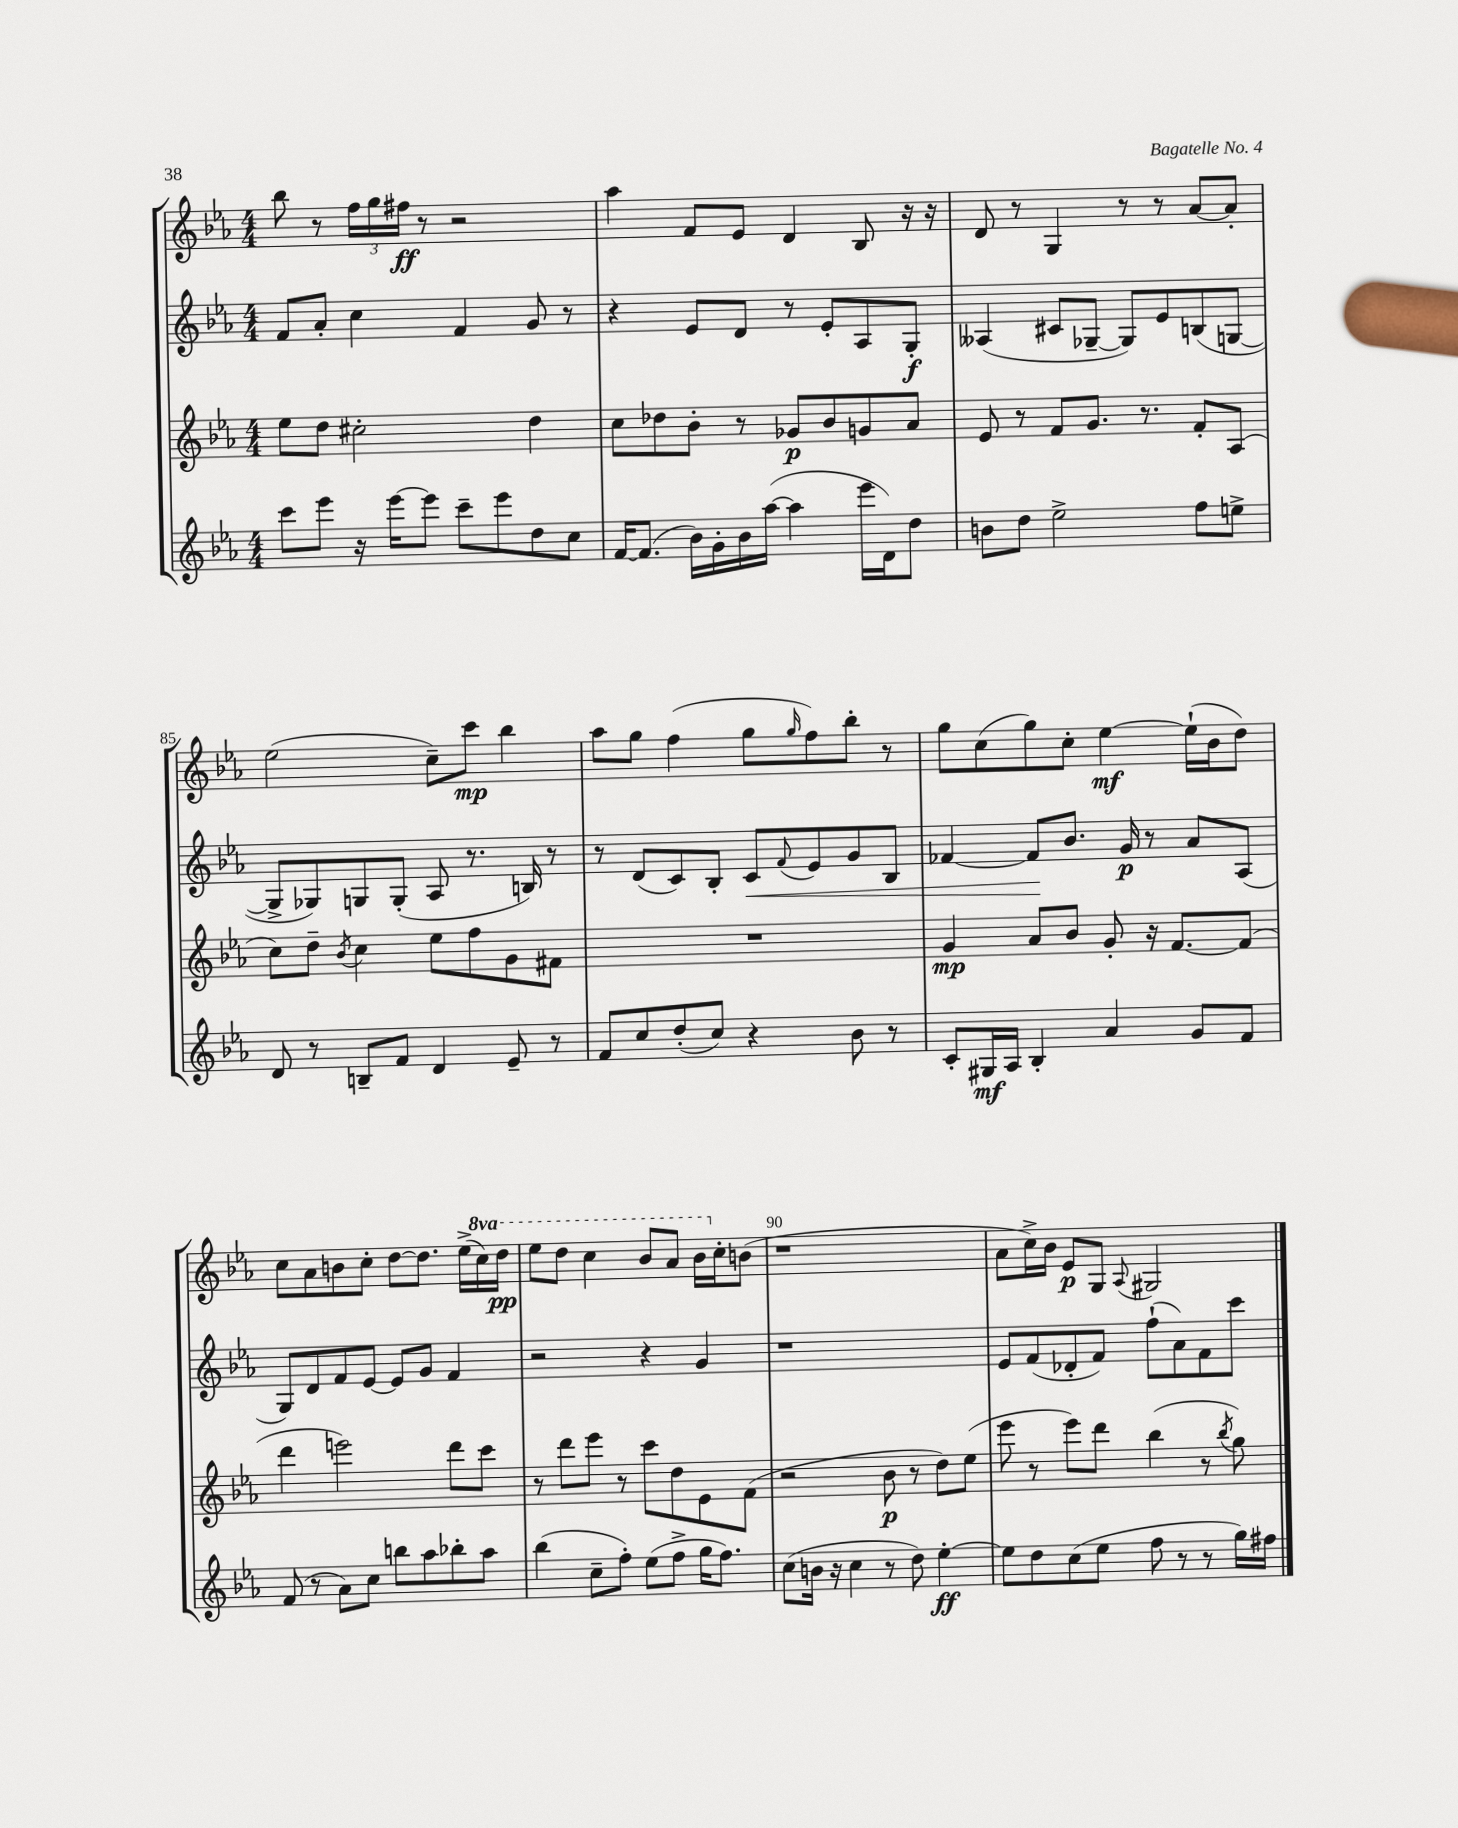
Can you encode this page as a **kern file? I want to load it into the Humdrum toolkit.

**kern	**dynam	**kern	**dynam	**kern	**dynam	**kern	**dynam
*part4	*part4	*part3	*part3	*part2	*part2	*part1	*part1
*staff4	*staff4	*staff3	*staff3	*staff2	*staff2	*staff1	*staff1
*clefG2	*	*clefG2	*	*clefG2	*	*clefG2	*
*k[b-e-a-]	*	*k[b-e-a-]	*	*k[b-e-a-]	*	*k[b-e-a-]	*
*M4/4	*	*M4/4	*	*M4/4	*	*M4/4	*
=82	=82	=82	=82	=82	=82	=82	=82
8ccc\L	.	8ee-\L	.	8f/L	.	8bb-\	.
8eee-\J	.	8dd\J	.	8a-'/J	.	8r	.
16r	.	2cc#X'\	.	4cc\	.	24ff\LL	.
.	.	.	.	.	.	24gg\	.
[16eee-\KL	.	.	.	.	.	.	.
.	.	.	.	.	.	24ff#X\JJ	ff
8eee-\J]	.	.	.	.	.	8r	.
8ccc~\L	.	.	.	4f/	.	2r	.
8eee-\	.	.	.	.	.	.	.
8dd\	.	4dd\	.	8g/	.	.	.
8cc\J	.	.	.	8r	.	.	.
=83	=83	=83	=83	=83	=83	=83	=83
[16f/KL	.	8cc\L	.	4r	.	4aa-\	.
(8.f/J]	.	.	.	.	.	.	.
.	.	8dd-X\	.	.	.	.	.
16b-\LL)	.	8b-'\J	.	8e-/L	.	8f/L	.
16g'\	.	.	.	.	.	.	.
16b-\	.	8r	.	8d/J	.	8e-/J	.
([16aa-\JJ	.	.	.	.	.	.	.
4aa-\]	.	8g-X/L	p	8r	.	4d/	.
.	.	8b-/	.	8e-'/L	.	.	.
16eee-\LL	.	8gn/	.	8A-/	.	8B-/	.
16d\J)	.	.	.	.	.	.	.
8dd\J	.	8a-/J	.	8G'/J	f	16r	.
.	.	.	.	.	.	16r	.
=84	=84	=84	=84	=84	=84	=84	=84
8bn\L	.	8e-/	.	(4A--X/	.	8d/	.
8dd\J	.	8r	.	.	.	8r	.
2ee-^\	.	8f/L	.	8c#X/L	.	4G/	.
.	.	8.g/J	.	[8G-X~/J	.	.	.
.	.	.	.	8G-/L])	.	8r	.
.	.	8.r	.	.	.	.	.
.	.	.	.	8e-/	.	8r	.
8ff\L	.	8f'/L	.	(8Bn/	.	[8a-/L	.
8een^\J	.	(8A-/J	.	[8Gn/J	.	8a-'/J]	.
!!LO:LB:g=z
=85	=85	=85	=85	=85	=85	=85	=85
8d/	.	8cc\L)	.	8G^/L]	.	(2ee-\	.
8r	.	8dd~\J	.	8G-X/)	.	.	.
.	.	8qb-/	.	.	.	.	.
8Bn~/L	.	4cc\	.	8Gn/	.	.	.
8f/J	.	.	.	(8G'/J	.	.	.
4d/	.	8ee-\L	.	8A-/	.	8cc~\L)	.
.	.	8ff\	.	8.r	.	8ccc\J	mp
8e-~/	.	8g\	.	.	.	4bb-\	.
.	.	.	.	16Bn/)	.	.	.
8r	.	8f#X\J	.	8r	.	.	.
=86	=86	=86	=86	=86	=86	=86	=86
8f/L	.	1r	.	8r	.	8aa-\L	.
8cc/	.	.	.	(8d/L	.	8gg\J	.
(8dd'/	.	.	.	8c/)	.	(4ff\	.
8cc/J)	.	.	.	8B-'/J	.	.	.
!	!	!	!	!	!LO:HP:b	!	!
4r	.	.	.	8c/L	<	8gg\L	.
.	.	.	.	8qqf/	.	16qqgg/	.
.	.	.	.	8e-/	.	8ff\)	.
8b-\	.	.	.	8g/	.	8bb-'\J	.
8r	.	.	.	8B-/J	.	8r	.
=87	=87	=87	=87	=87	=87	=87	=87
8c'/L	.	4g/	mp	[4f-X/	.	8gg\L	.
16G#X/L	mf	.	.	.	.	(8cc\	.
16A-/JJ	.	.	.	.	.	.	.
4B-'/	.	8a-/L	.	8f-/L]	.	8gg\)	.
.	.	8b-/J	.	8.b-/J	[	8cc'\J	.
4a-/	.	8g'/	.	.	.	[4ee-\	mf
.	.	.	.	16g/	p	.	.
.	.	16r	.	8r	.	.	.
.	.	[8.f/L	.	.	.	.	.
8g/L	.	.	.	8a-/L	.	(16ee-`\LL]	.
.	.	.	.	.	.	16b-\J	.
8f/J	.	(8f/J]	.	(8A-/J	.	8dd\J)	.
!!LO:LB:g=z
=88	=88	=88	=88	=88	=88	=88	=88
(8f/	.	4ddd\	.	8G/L)	.	8cc\L	.
8r	.	.	.	8d/	.	8a-\	.
8a-\L)	.	2eeen\)	.	8f/	.	8bn\	.
8cc\J	.	.	.	[8e-/J	.	8cc'\J	.
8bbn\L	.	.	.	8e-/L]	.	[8dd\L	.
8aa-\	.	.	.	8g/J	.	8.dd\J]	.
8bb-X'\	.	8ddd\L	.	4f/	.	.	.
.	.	.	.	.	.	(16ee-^\LL	.
*	*	*	*	*	*	*8va	*
8aa-\J	.	8ccc\J	.	.	.	16ccc\)	.
.	.	.	.	.	.	16ddd\JJ	pp
=89	=89	=89	=89	=89	=89	=89	=89
(4bb-\	.	8r	.	2r	.	8eee-\L	.
.	.	8ddd\L	.	.	.	8ddd\J	.
8cc~\L	.	8eee-\J	.	.	.	4ccc\	.
8ff'\J)	.	8r	.	.	.	.	.
(8ee-\L	.	8ccc\L	.	4r	.	8bb-/L	.
8ff^\J	.	8dd\	.	.	.	8aa-/J	.
16gg\KL	.	8e-\	.	4g/	.	16bb-\LL	.
*	*	*	*	*	*	*X8va	*
8.ff\J)	.	.	.	.	.	16cc'\J	.
.	.	(8f\J	.	.	.	(8bn\J	.
=90	=90	=90	=90	=90	=90	=90	=90
(8cc\L	.	2r	.	1r	.	1r	.
16bn\Jk	.	.	.	.	.	.	.
16r	.	.	.	.	.	.	.
4cc\	.	.	.	.	.	.	.
8r	.	8b-\	p	.	.	.	.
8dd\)	.	8r	.	.	.	.	.
[4ee-'\	ff	8dd\L)	.	.	.	.	.
.	.	(8ee-\J	.	.	.	.	.
=91	=91	=91	=91	=91	=91	=91	=91
8ee-\L]	.	8eee-\	.	8e-/L	.	8a-\L	.
8dd\	.	8r	.	(8f/	.	16cc^\L)	.
.	.	.	.	.	.	16b-\JJ	.
(8cc\	.	8eee-\L)	.	8d-X'/	.	8e-/L	p
8ee-\J	.	8ddd\J	.	8f/J)	.	8G/J	.
.	.	.	.	.	.	8qqA-/	.
8ff\	.	(4bb-\	.	(8ff`\L	.	2G#X/	.
8r	.	.	.	8a-\)	.	.	.
8r	.	8r	.	8f\	.	.	.
.	.	8qbb-/	.	.	.	.	.
16gg\LL)	.	8gg\)	.	8ccc\J	.	.	.
16ff#X\JJ	.	.	.	.	.	.	.
==	==	==	==	==	==	==	==
*-	*-	*-	*-	*-	*-	*-	*-
